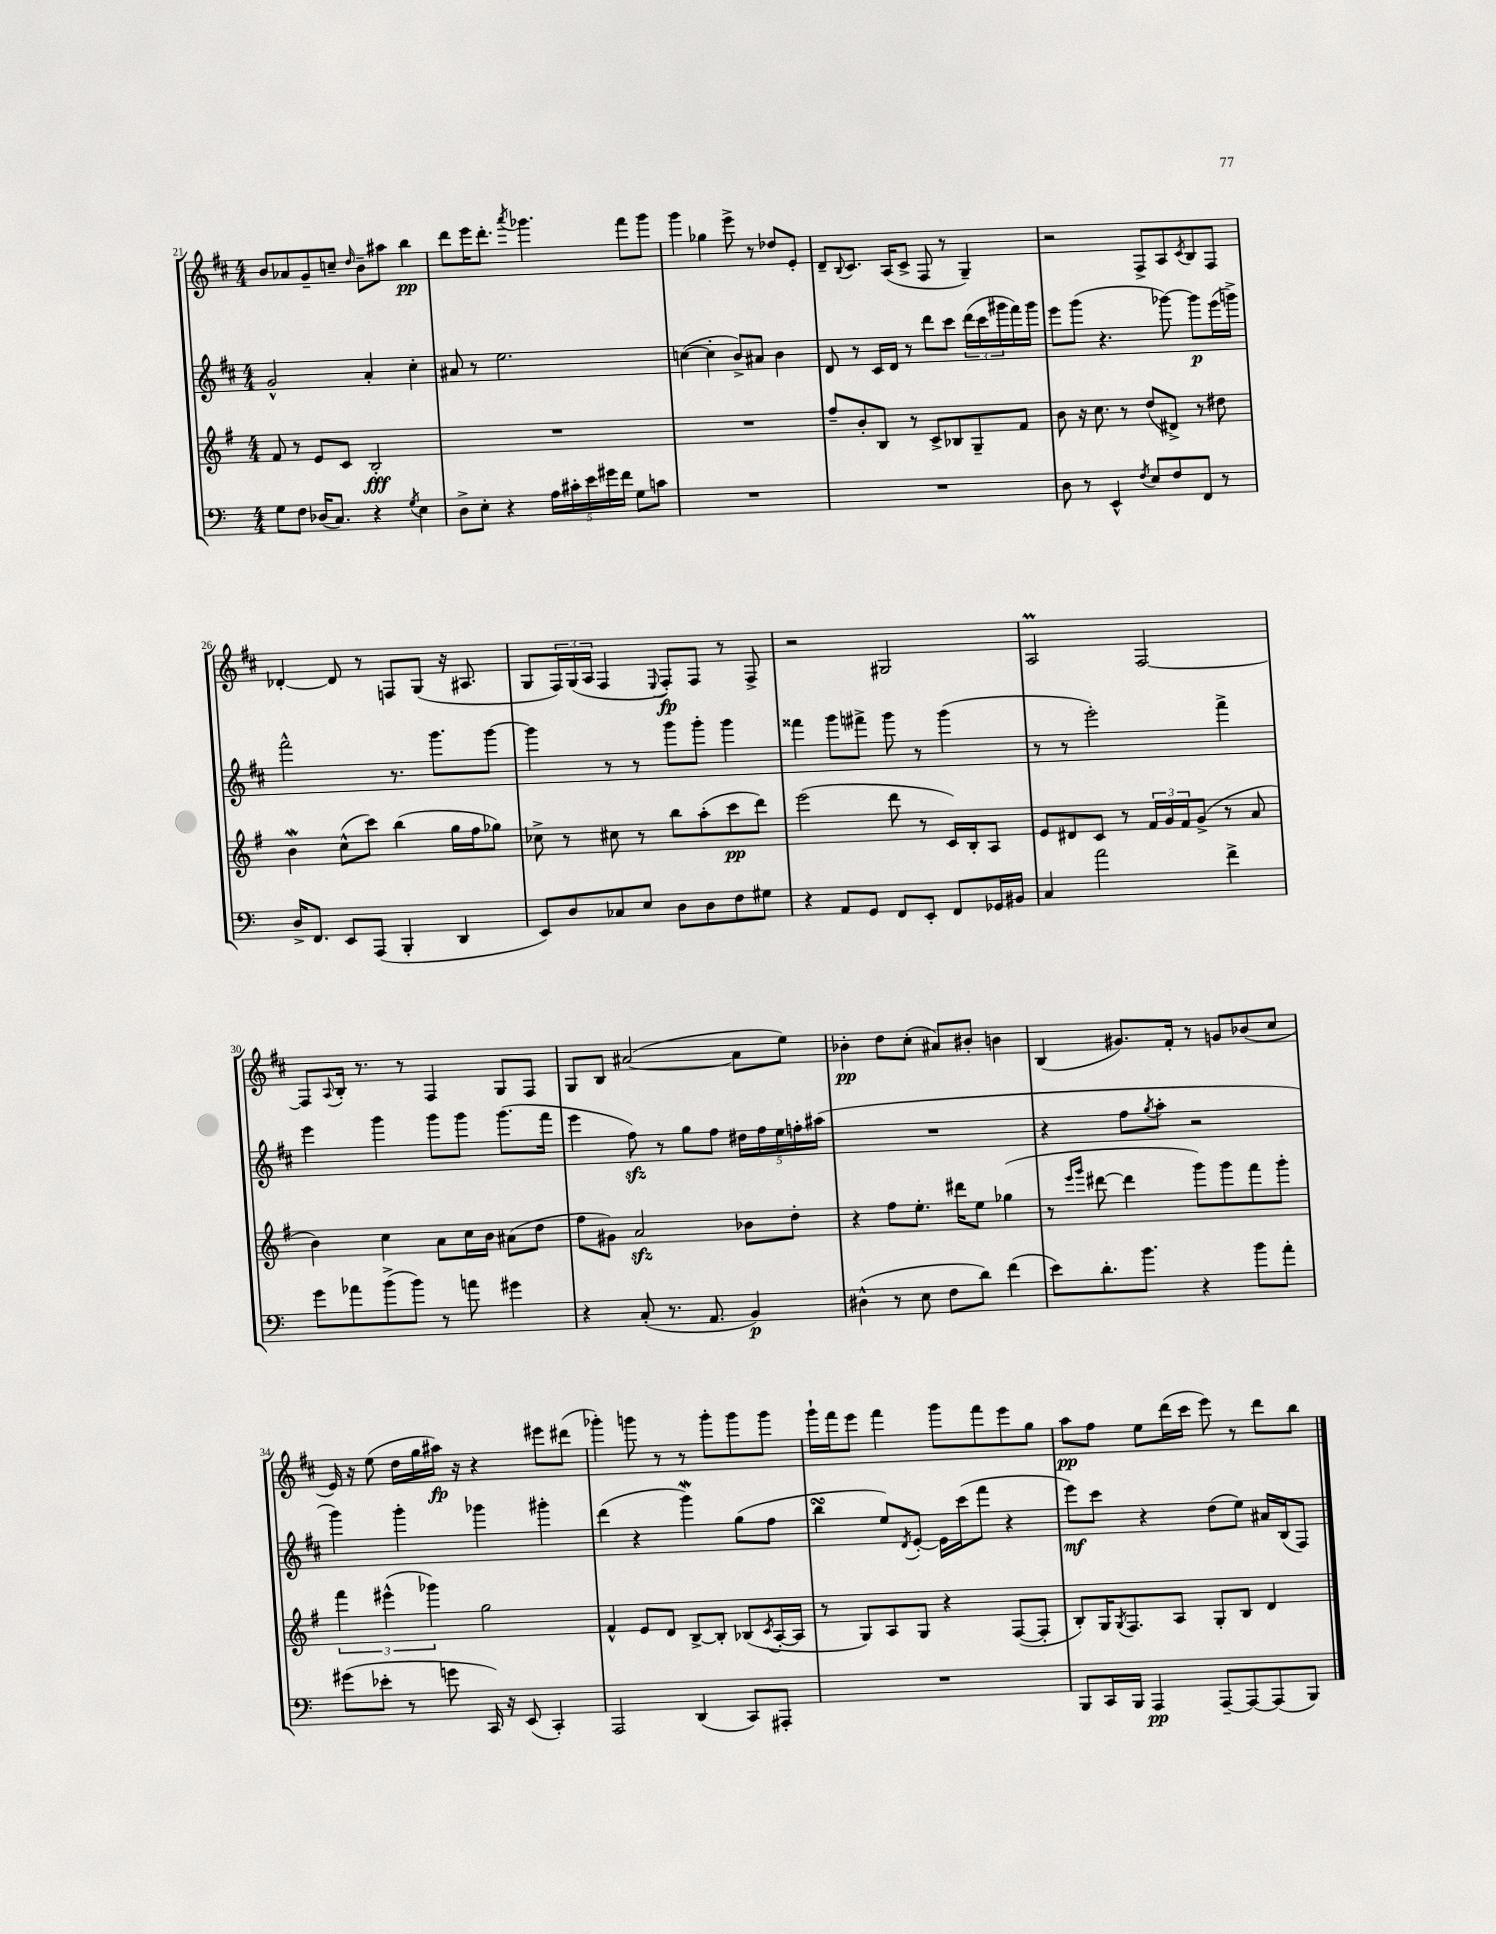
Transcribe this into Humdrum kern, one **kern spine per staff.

**kern	**dynam	**kern	**dynam	**kern	**dynam	**kern	**dynam
*part4	*part4	*part3	*part3	*part2	*part2	*part1	*part1
*staff4	*staff4	*staff3	*staff3	*staff2	*staff2	*staff1	*staff1
*clefF4	*	*clefG2	*	*clefG2	*	*clefG2	*
*k[]	*	*k[f#]	*	*k[f#c#]	*	*k[f#c#]	*
*M4/4	*	*M4/4	*	*M4/4	*	*M4/4	*
=21	=21	=21	=21	=21	=21	=21	=21
8G\L	.	8f#/	.	2g^^/	.	8b/L	.
8F\J	.	8r	.	.	.	8a-X/	.
(16D-X/KL	.	8e/L	.	.	.	8g~/	.
8.C/J)	.	.	.	.	.	.	.
.	.	8c/J	.	.	.	8ccn~/J	.
.	.	.	.	.	.	16qqdd/	.
4r	.	2B'/	fff	4a'/	.	8b~\L	.
.	.	.	.	.	.	8aa#X\J	.
8qG/	.	.	.	.	.	.	.
4E\	.	.	.	4cc#'\	.	4bb\	pp
=22	=22	=22	=22	=22	=22	=22	=22
8D^\L	.	1r	.	8a#X/	.	8ddd\L	.
8E'\J	.	.	.	8r	.	16eee\K	.
.	.	.	.	.	.	8.ddd'\J	.
4r	.	.	.	2.ee\	.	.	.
.	.	.	.	.	.	8qaaa/	.
.	.	.	.	.	.	4.ggg-X\	.
20A\LL	.	.	.	.	.	.	.
20c#X'\	.	.	.	.	.	.	.
20e\	.	.	.	.	.	.	.
20g#X\	.	.	.	.	.	.	.
20f\JJ	.	.	.	.	.	.	.
8G\L	.	.	.	.	.	8fff#\L	.
8cn\J	.	.	.	.	.	8ggg-\J	.
=23	=23	=23	=23	=23	=23	=23	=23
1r	.	1r	.	([4ccn\	.	4ggg\	.
.	.	.	.	4cc'\]	.	4gg-X\	.
.	.	.	.	8b^/L)	.	8eee^\	.
.	.	.	.	8a#X/J	.	8r	.
.	.	.	.	4b\	.	8dd-X/L	.
.	.	.	.	.	.	8e'/J	.
=24	=24	=24	=24	=24	=24	=24	=24
1r	.	8ff#~/L	.	8d/	.	8d~/L	.
.	.	.	.	.	.	8qqB/	.
.	.	8b'/	.	8r	.	8.c#/J	.
.	.	8B/J	.	16c#/LL	.	.	.
.	.	.	.	16d/JJ	.	(16A/KL	.
.	.	8r	.	8r	.	8c#^/J	.
.	.	8c^/L	.	8ddd\L	.	8F#/	.
.	.	8B-X/	.	8ccc#\J	.	8r	.
.	.	8G~/	.	(24ddd\LL	.	4G~/)	.
.	.	.	.	24ccc#\	.	.	.
.	.	.	.	24ggg#X\	.	.	.
.	.	8f#/J	.	16fff#\)	.	.	.
.	.	.	.	16ggg#\JJ	.	.	.
=25	=25	=25	=25	=25	=25	=25	=25
8D\	.	8b\	.	8eee\L	.	2r	.
8r	.	16r	.	(8ggg\J	.	.	.
.	.	8.cc\	.	.	.	.	.
4EE^^/	.	.	.	4.r	.	.	.
.	.	8r	.	.	.	.	.
8qF/	.	.	.	.	.	.	.
8E/L	.	(8dd/L	.	.	.	8F#^/L	.
8F/	.	8d#X^/J)	.	[8ggg-X\)	.	8A/	.
.	.	.	.	.	.	8qc#/	.
8FF/J	.	8r	.	8ggg-\L]	p	8B/	.
8r	.	8dd#X\	.	(16eee\L	.	8F#/J	.
.	.	.	.	16gggn^\JJ)	.	.	.
!!LO:LB:g=z
=26	=26	=26	=26	=26	=26	=26	=26
16D^/KL	.	4bW\	.	2fff#^^\	.	[4d-X'/	.
8.FF/J	.	.	.	.	.	.	.
8EE/L	.	(8cc^^\L	.	.	.	8d-/]	.
(8AAA/J	.	8ccc\J)	.	.	.	8r	.
4BBB'/	.	(4bb\	.	8.r	.	8Fn/L	.
.	.	.	.	.	.	(8G/J	.
.	.	.	.	8.ggg\L	.	.	.
4DD/	.	16gg\LL	.	.	.	16r	.
.	.	16ff#\J	.	.	.	8.A#X/	.
.	.	8gg-X\J)	.	[8ggg\J	.	.	.
=27	=27	=27	=27	=27	=27	=27	=27
8EE/L)	.	8cc-X^\	.	4ggg\]	.	8G/L	.
8D/	.	8r	.	.	.	24F#/L)	.
.	.	.	.	.	.	(24G/	.
.	.	.	.	.	.	24A/JJ	.
8C-X/	.	8cc#X\	.	8r	.	4F#/	.
8E/J	.	8r	.	8r	.	.	.
.	.	.	.	.	.	8qqE/	.
8D\L	.	8bb\L	.	8ggg\L	.	8F#'/L)	fp
8D\	.	(8aa'\	.	8ggg'\J	.	8F#/J	.
8F\	.	8ccc\	pp	4ggg\	.	8r	.
8G#X\J	.	8ddd\J)	.	.	.	8F#^/	.
=28	=28	=28	=28	=28	=28	=28	=28
4r	.	(2eee\	.	4fff##X\	.	2r	.
8AA/L	.	.	.	8ggg\L	.	.	.
8GG/J	.	.	.	8fff#X^\J	.	.	.
8FF/L	.	8ddd\	.	8ggg\	.	2G#X/	.
8EE'/J	.	8r	.	8r	.	.	.
8FF/L	.	16c/LL)	.	(4ggg\	.	.	.
.	.	16B'/J	.	.	.	.	.
16GG-X/L	.	8A/J	.	.	.	.	.
16BB#X/JJ	.	.	.	.	.	.	.
=29	=29	=29	=29	=29	=29	=29	=29
4C/	.	8e/L	.	8r	.	2AM/	.
.	.	8d#X/	.	8r	.	.	.
2a\	.	8c/J	.	2eee'\)	.	.	.
.	.	8r	.	.	.	.	.
.	.	24f#/LL	.	.	.	[2F#/	.
.	.	24g/	.	.	.	.	.
.	.	24f#/J	.	.	.	.	.
.	.	(8g^/J	.	.	.	.	.
4f^\	.	8r	.	4fff#^\	.	.	.
.	.	8a/	.	.	.	.	.
!!LO:LB:g=z
=30	=30	=30	=30	=30	=30	=30	=30
8g\L	.	4b\)	.	4eee\	.	8F#/L]	.
.	.	.	.	.	.	8qqA/	.
8a-X\	.	.	.	.	.	16B'/Jk	.
.	.	.	.	.	.	8.r	.
(8b^\	.	4cc\	.	4ggg\	.	.	.
8b\J)	.	.	.	.	.	8r	.
8r	.	8a\L	.	8ggg\L	.	4F#/	.
8an\	.	16cc\L	.	8ggg\J	.	.	.
.	.	16b\JJ	.	.	.	.	.
4g#X\	.	(8a#X\L	.	(8.ggg\L	.	8G/L	.
.	.	8dd\J	.	.	.	8F#/J	.
.	.	.	.	16fff#\Jk	.	.	.
=31	=31	=31	=31	=31	=31	=31	=31
4r	.	8ff#\L	.	4eee\	.	8G/L	.
.	.	8g#X\J)	.	.	.	8B/J	.
(8C'/	.	2azz/	.	8ff#zz\)	.	([2a#X/	.
8.r	.	.	.	8r	.	.	.
.	.	.	.	8gg\L	.	.	.
8.AA/	.	.	.	.	.	.	.
.	.	.	.	8ff#\J	.	.	.
4BB/)	p	8b-X\L	.	20dd#X\LL	.	8a#\L]	.
.	.	.	.	20ff#\	.	.	.
.	.	.	.	20ee\	.	.	.
.	.	8dd'\J	.	.	.	8ee\J)	.
.	.	.	.	20ffn'\	.	.	.
.	.	.	.	(20aa#X\JJ	.	.	.
=32	=32	=32	=32	=32	=32	=32	=32
(4D#X^^\	.	4r	.	1r	.	4b-X'\	pp
8r	.	8ff#\L	.	.	.	8dd\L	.
8E\	.	8.ee'\J	.	.	.	(8cc#'\J	.
8F\L	.	.	.	.	.	8a#X/L)	.
.	.	16ddd#X\KL	.	.	.	.	.
8d\J)	.	8ee\J	.	.	.	8b#X'/J	.
(4f\	.	(4gg-X\	.	.	.	4bn\	.
=33	=33	=33	=33	=33	=33	=33	=33
8e\L)	.	8r	.	4r	.	(4B/	.
.	.	16qqeee/LL	.	.	.	.	.
.	.	16qqggg/JJ	.	.	.	.	.
8.d'\	.	[8ddd#X\	.	.	.	.	.
.	.	4ddd#\]	.	8ff#\L	.	8.g#X/L)	.
8.b\J	.	.	.	.	.	.	.
.	.	.	.	8qgg/	.	.	.
.	.	.	.	8aa'\J	.	.	.
.	.	.	.	.	.	16f#'/Jk	.
4r	.	8ggg\L)	.	2r	.	8r	.
.	.	8ggg\	.	.	.	8gn/L	.
8b\L	.	8fff#\	.	.	.	(8b-X/	.
8a'\J	.	8ggg'\J	.	.	.	8cc#/J	.
!!LO:LB:g=z
=34	=34	=34	=34	=34	=34	=34	=34
(8g#X\L	.	6fff#\	.	4ggg\)	.	16e/)	.
.	.	.	.	.	.	16r	.
8e-X'\J	.	.	.	.	.	(8ee\	.
.	.	(6eee#X^^\	.	.	.	.	.
8r	.	.	.	4ggg'\	.	16dd\LL	.
.	.	.	.	.	.	16gg\	.
.	.	6ggg-X\)	.	.	.	.	.
8gn\	.	.	.	.	.	16aa#X\JJ)	fp
.	.	.	.	.	.	16r	.
16CC/)	.	2gg\	.	4ggg-X\	.	4r	.
16r	.	.	.	.	.	.	.
(8EE/	.	.	.	.	.	.	.
4CC'/)	.	.	.	4ggg#X'\	.	8eee#X\L	.
.	.	.	.	.	.	(8ddd#X\J	.
=35	=35	=35	=35	=35	=35	=35	=35
2AAA/	.	4f#^^/	.	(4ddd\	.	4ggg-X'\)	.
.	.	8e/L	.	4r	.	8gggn\	.
.	.	8d/J	.	.	.	8r	.
(4DD/	.	[8B^/L	.	4gggw\)	.	8r	.
.	.	8B'/J]	.	.	.	8ggg'\L	.
8CC/L)	.	(8B-X/L	.	(8gg\L	.	8ggg\	.
.	.	8qc/	.	.	.	.	.
8AAA#X'/J	.	[16A'/L	.	8ff#\J	.	8ggg\J	.
.	.	16A/JJ]	.	.	.	.	.
=36	=36	=36	=36	=36	=36	=36	=36
1r	.	8r	.	4bbsSSS\	.	16ggg`\LL	.
.	.	.	.	.	.	16fff#\J	.
.	.	8G/L)	.	.	.	8eee\J	.
.	.	8A/	.	8ee/L)	.	4fff#\	.
.	.	.	.	8qd/	.	.	.
.	.	8G/J	.	[8e'/J	.	.	.
.	.	4r	.	16e\LL]	.	8ggg\L	.
.	.	.	.	(16ccc#\J	.	.	.
.	.	.	.	8fff#\J	.	8fff#\	.
.	.	([8F#/L	.	4r	.	8eee\	.
.	.	8F#'/J]	.	.	.	8gg\J	.
=37	=37	=37	=37	=37	=37	=37	=37
8BBB/L	.	8B'/L)	.	8eee\L)	mf	8aa\L	pp
16CC/L	.	16G/K	.	8ccc#\J	.	8ff#\J	.
.	.	8qG/	.	.	.	.	.
16BBB/JJ	.	8.F#/	.	.	.	.	.
4AAA/	pp	.	.	4r	.	8ee\L	.
.	.	8A/J	.	.	.	(16ddd\L	.
.	.	.	.	.	.	16ccc#\JJ	.
[8AAA~/L	.	8G'/L	.	(8dd\L	.	8eee\)	.
8AAA/_	.	8B/J	.	8ee\J)	.	8r	.
(8AAA/]	.	4d/	.	16a#X/LL	.	8ddd\L	.
.	.	.	.	(16B/J	.	.	.
8BBB/J)	.	.	.	8F#/J)	.	8bb\J	.
==	==	==	==	==	==	==	==
*-	*-	*-	*-	*-	*-	*-	*-
